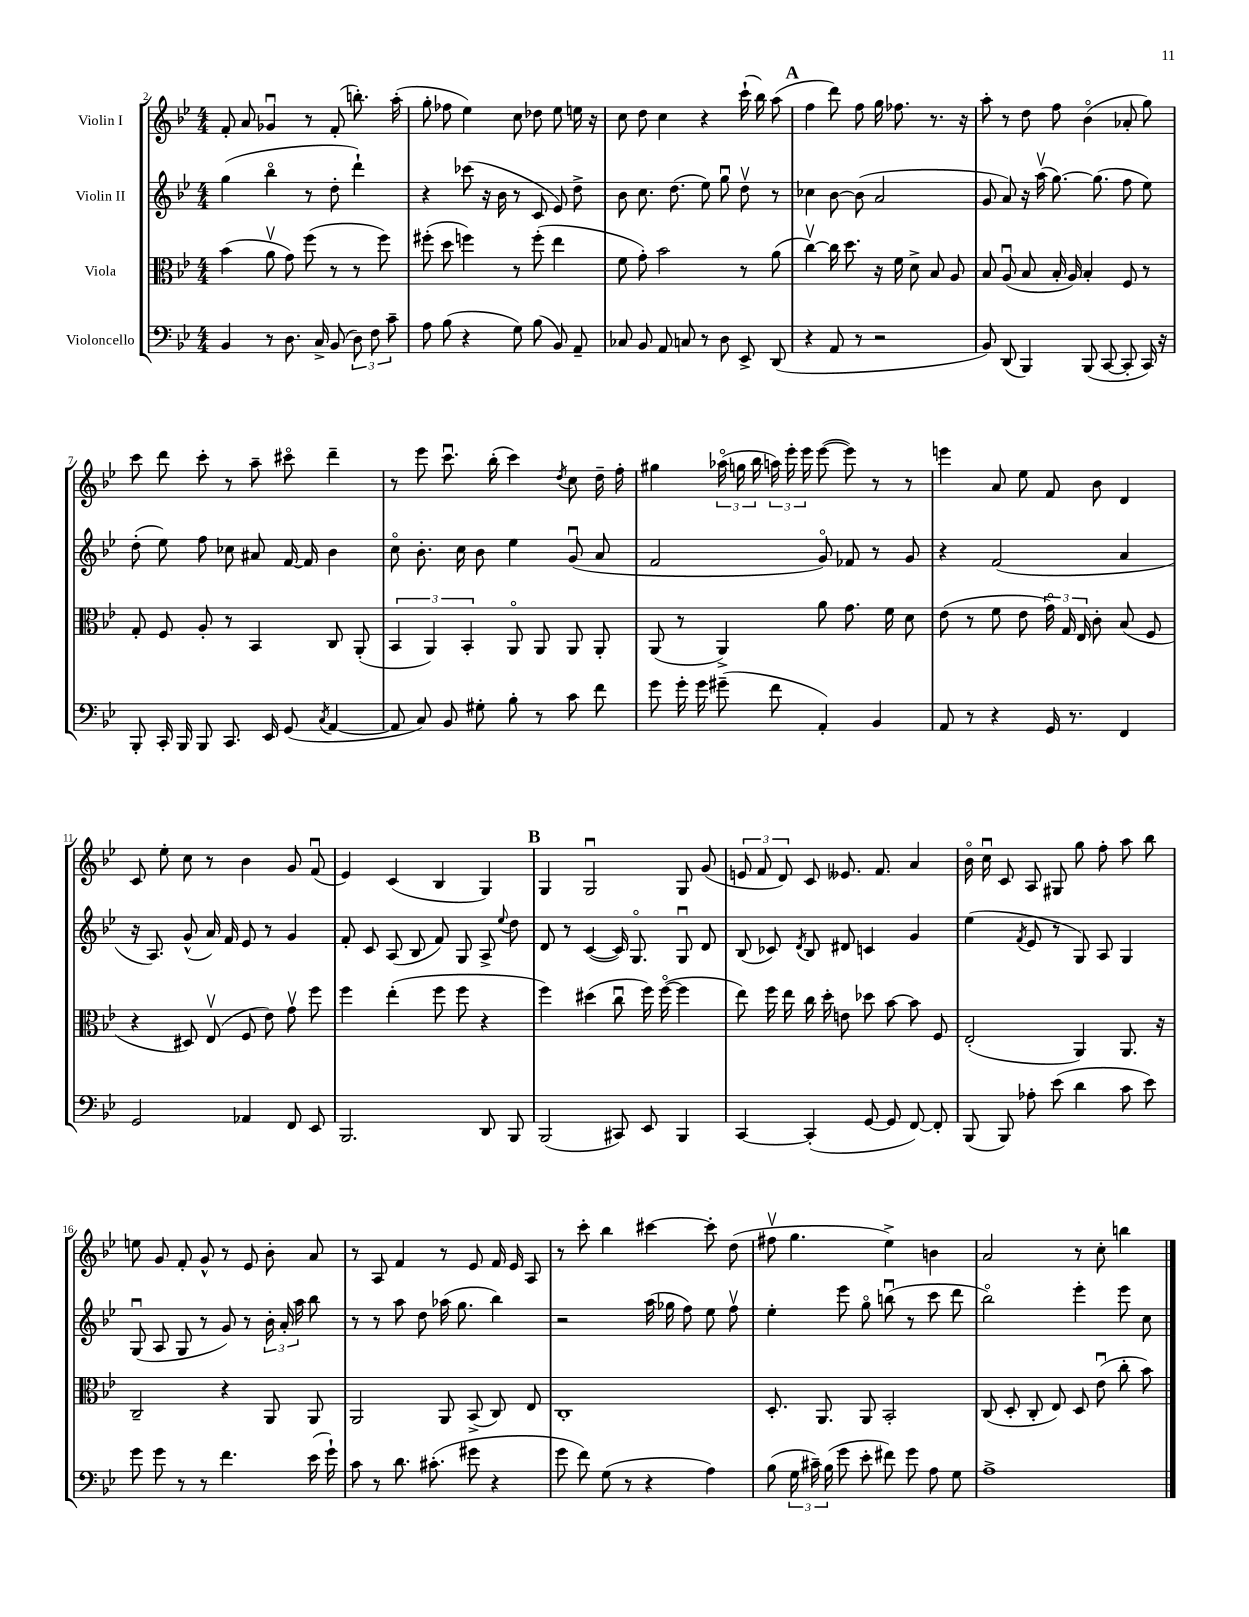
<<
\new StaffGroup <<
\new Staff = "s0" \with { instrumentName = "Violin I" } {
    \clef treble \key bes \major \numericTimeSignature \time 4/4
    \autoBeamOff f'8-. a'8 ges'4\downbow r8 f'8-.( b''8.-.) a''16-.( |
    g''8-. fes''8 ees''4) c''8 des''8 ees''8 e''16 r16 |
    c''8 d''8 c''4 r4 c'''16-!( bes''16) a''8( |
    \mark \markup { \bold "A" } f''4 d'''8) f''8 g''16 fes''8. r8. r16 |
    a''8-. r8 d''8 f''8 bes'4\flageolet( aes'8-. g''8) |
    c'''8 d'''8 c'''8-. r8 a''8-- cis'''8\flageolet d'''4-- |
    r8 ees'''8 c'''8.\downbow bes''16-.( c'''4) \acciaccatura { d''8 } c''8 d''16-- f''16-. |
    gis''4 \tuplet 3/2 { aes''16\flageolet( g''16 bes''16 } \tuplet 3/2 { a''16) ees'''16-. ees'''16 } ees'''8~( ees'''8) r8 r8 |
    e'''4 a'8 ees''8 f'8 bes'8 d'4 |
    c'8 ees''8-. c''8 r8 bes'4 g'8 f'8\downbow( |
    ees'4) c'4( bes4 g4) |
    \mark \markup { \bold "B" } g4 g2\downbow g8 g'8( |
    \tuplet 3/2 { e'8 f'8 d'8) } c'8 eeses'8. f'8. a'4 |
    bes'16\flageolet c''16\downbow c'8 a8 gis8 g''8 f''8-. a''8 bes''8 |
    e''8 g'8 f'8-. g'8-^ r8 ees'8 bes'8-. a'8 |
    r8 a8 f'4 r8 ees'8 f'16 ees'16 a8 |
    r8 c'''8-. bes''4 cis'''4~ cis'''8-. d''8( |
    fis''8\upbow g''4. ees''4->) b'4 |
    a'2 r8 c''8-. b''4 \bar "|." |
}
\new Staff = "s1" \with { instrumentName = "Violin II" } {
    \clef treble \key bes \major \numericTimeSignature \time 4/4
    \autoBeamOff g''4( bes''4\flageolet r8 d''8-. d'''4-!) |
    r4 ces'''8( r16 bes'16 r8 c'8 ees'8) d''8-> |
    bes'8 c''8. d''8.( ees''8) g''8\downbow d''8\upbow r8 |
    \mark \markup { \bold "A" } ces''4 bes'8~ bes'8( a'2 |
    g'8 a'8) r16 a''16\upbow( g''8.~) g''8.( f''8 ees''8) |
    d''8-.( ees''8) f''8 ces''8 ais'8 f'16~ f'16 bes'4 |
    c''8\flageolet bes'8.-. c''16 bes'8 ees''4 g'8\downbow( a'8 |
    f'2 g'8\flageolet) fes'8 r8 g'8 |
    r4 f'2( a'4 |
    r16 a8.) g'8-^( a'16) f'16 ees'8 r8 g'4 |
    f'8-. c'8 a8( bes8 f'8) g8 a8-> \appoggiatura { ees''8 } d''8 |
    \mark \markup { \bold "B" } d'8 r8 c'4~( c'16) g8.\flageolet g8\downbow d'8 |
    bes8( ces'8) \acciaccatura { d'8 } bes8 dis'8 c'4 g'4 |
    ees''4( \acciaccatura { f'8 } ees'8 r8 g8) a8 g4 |
    g8\downbow( a8 g8 r8 g'8) r8 \tuplet 3/2 { bes'16-. a'16-. a''16 } bes''8 |
    r8 r8 a''8 d''8 aes''16( g''8. bes''4) |
    r2 a''16( ges''16 f''8) ees''8 f''8\upbow |
    ees''4-. ees'''8 g''8\flageolet b''8\downbow( r8 c'''8 d'''8 |
    bes''2\flageolet) ees'''4-. ees'''8 c''8 \bar "|." |
}
\new Staff = "s2" \with { instrumentName = "Viola" } {
    \clef alto \key bes \major \numericTimeSignature \time 4/4
    \autoBeamOff bes'4( a'8\upbow g'8) f''8( r8 r8 f''8) |
    fis''8-.( d''8 f''4) r8 f''8-.( ees''4 |
    f'8 g'8-.) bes'2 r8 a'8( |
    \mark \markup { \bold "A" } c''4~\upbow) c''16 d''8. r16 f'16 d'8-> bes8 a8 |
    bes8 a8\downbow( bes8 bes16-. a16) bes4-. f8 r8 |
    g8-. f8 a8-. r8 bes,4 c8 a,8-.( |
    \tuplet 3/2 { bes,4 a,4) bes,4-. } a,8\flageolet a,8 a,8 a,8-. |
    a,8( r8 a,4->) a'8 g'8. f'16 d'8 |
    ees'8( r8 f'8 ees'8 \tuplet 3/2 { g'16\flageolet) g16 ees16 } c'8-. bes8( f8 |
    r4 dis8) ees8\upbow( f8 ees'8) g'8\upbow f''8 |
    f''4 ees''4-.( f''8 f''8 r4 |
    \mark \markup { \bold "B" } f''4) dis''4( c''8\downbow f''16) f''16~\flageolet( f''4 |
    ees''8) f''16 ees''16 c''16 d''16-. e'8 des''8 bes'8~ bes'8 f8 |
    ees2-.( a,4) a,8. r16 |
    c2-- r4 a,8 a,8 |
    a,2 a,8 bes,8->( c8) ees8 |
    c1-. |
    d8.-. a,8. a,8 bes,2-. |
    c8( d8-. c8-. ees8) d8 ees'8\downbow( c''8-. bes'8) \bar "|." |
}
\new Staff = "s3" \with { instrumentName = "Violoncello" } {
    \clef bass \key bes \major \numericTimeSignature \time 4/4
    \autoBeamOff bes,4 r8 d8. c16-> bes,8( \tuplet 3/2 { d8) f8 c'8-- } |
    a8 bes8( r4 g8) bes8( bes,8) a,8-- |
    ces8 bes,8 a,8 c8 r8 d8 ees,8-> d,8( |
    \mark \markup { \bold "A" } r4 a,8 r8 r2 |
    bes,8) d,8( bes,,4) bes,,8( c,8~ c,8-. c,16) r16 |
    bes,,8-. c,16-. bes,,16 bes,,8 c,8. ees,16 g,8( \acciaccatura { c8 } a,4~ |
    a,8 c8) bes,8 gis8-. bes8-. r8 c'8 f'8 |
    g'8 g'16-. g'16 gis'8--( f'8 a,4-.) bes,4 |
    a,8 r8 r4 g,16 r8. f,4 |
    g,2 aes,4 f,8 ees,8 |
    bes,,2. d,8 bes,,8 |
    \mark \markup { \bold "B" } bes,,2( cis,8) ees,8 bes,,4 |
    c,4~ c,4-.( g,8~ g,8 f,8~) f,8-. |
    bes,,8( bes,,8) aes8-. ees'8( d'4 c'8 ees'8) |
    g'8 g'8 r8 r8 f'4. ees'16( g'16-!) |
    c'8 r8 d'8. cis'8.-.( gis'8 r4 |
    g'8 f'8) g8( r8 r4 a4) |
    bes8( \tuplet 3/2 { g16 cis'16--) bes16( } g'8 ees'8-. fis'8) g'8 a8 g8 |
    a1-> \bar "|." |
}
>>
>>
\layout { \context { \Score currentBarNumber = #2 } }
